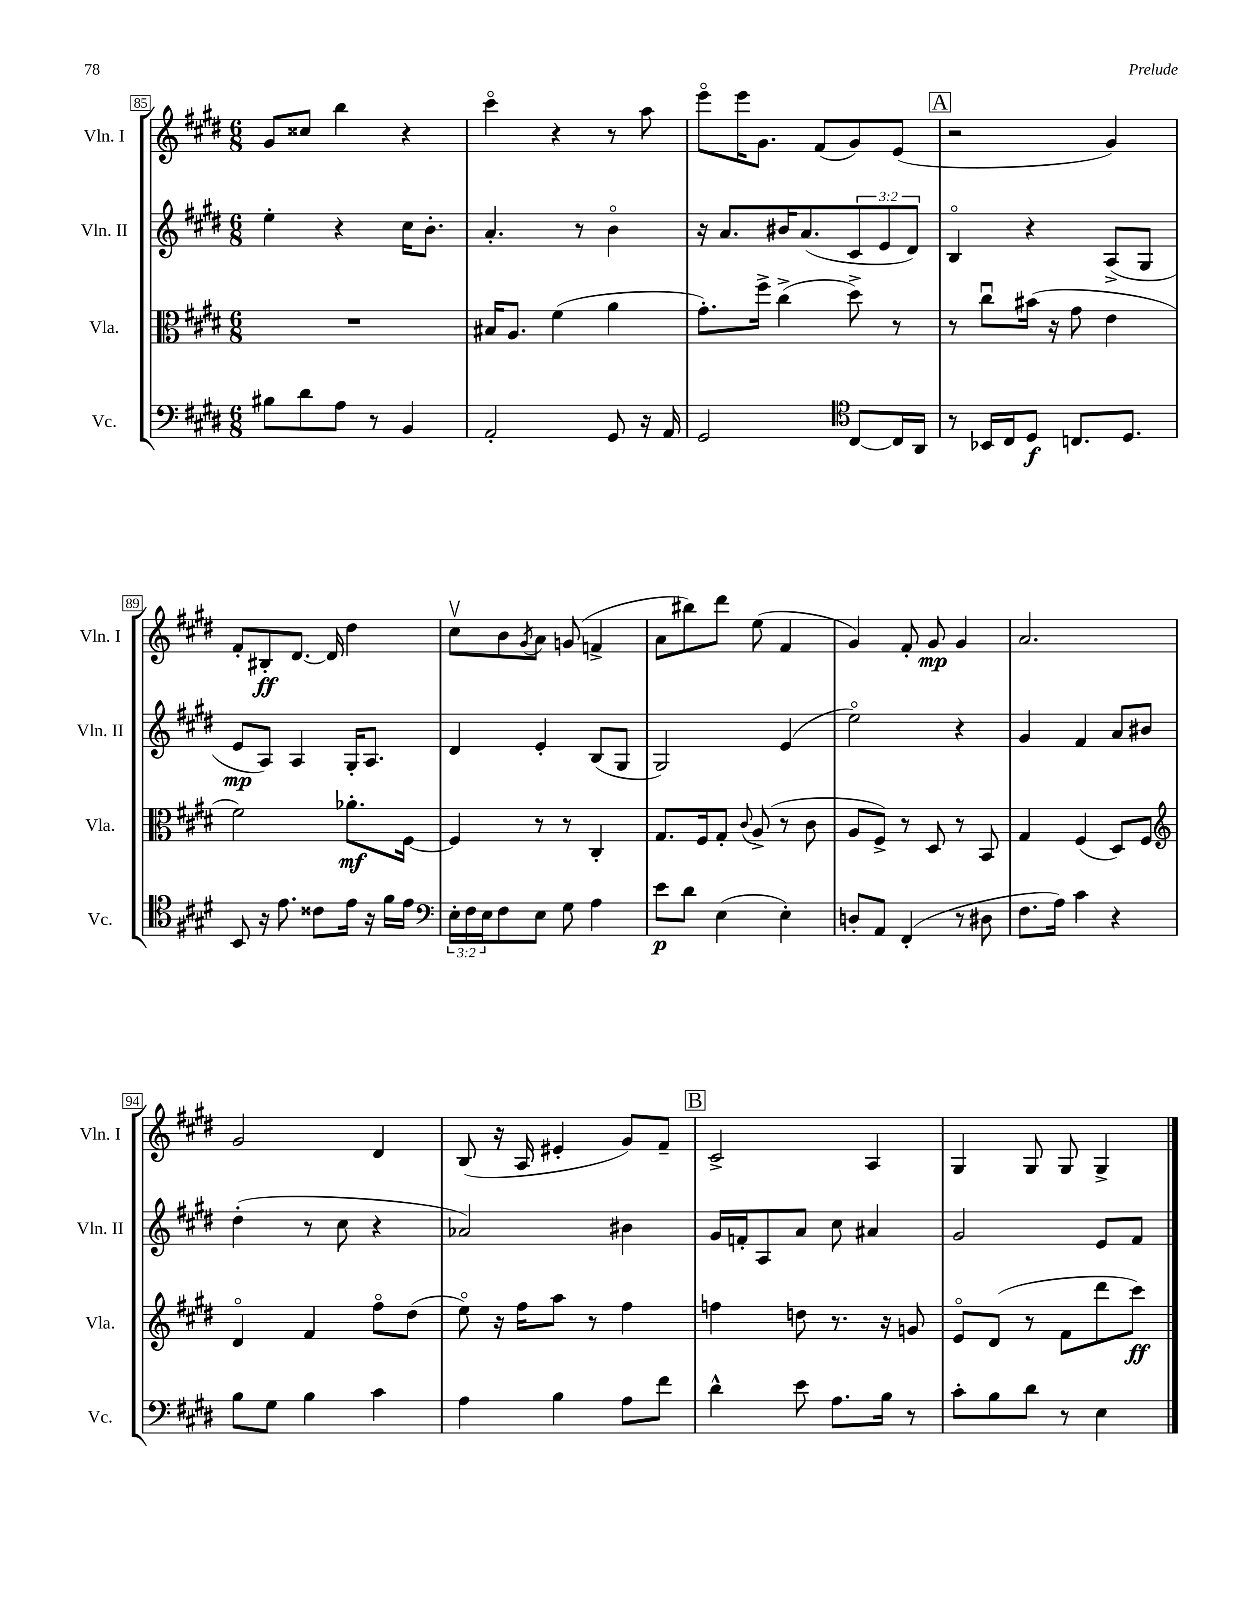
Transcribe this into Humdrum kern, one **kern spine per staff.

**kern	**kern	**kern	**kern
*staff4	*staff3	*staff2	*staff1
*clefF4	*clefC3	*clefG2	*clefG2
*k[f#c#g#d#]	*k[f#c#g#d#]	*k[f#c#g#d#]	*k[f#c#g#d#]
*M6/8	*M6/8	*M6/8	*M6/8
8B#\L	2.r	4ee'\	8g#/L
8d#\	.	.	8cc##/J
8A\J	.	4r	4bb\
8r	.	.	.
4BB/	.	16cc#\LK	4r
.	.	8.b'\J	.
=	=	=	=
2AA'/	16B#/LK	4.a'/	4ccc#o\
.	8.A/J	.	.
.	(4f#\	.	4r
.	.	8r	.
8GG#/	4a\	4bo\	8r
16r	.	.	8aa\
16AA/	.	.	.
=	=	=	=
2GG#/	8.g#'\L)	16r	8eeeo\L
.	.	8.a/L	.
.	.	.	16eee\K
.	16ff#^\Jk	.	8.g#\J
.	(4cc#^\	16b#/K	.
.	.	(8.a/	.
.	.	.	(8f#/L
*clefC4	*	*	*
[8C#/L	8dd#^\)	12c#/	8g#/)
.	.	12e/	.
16C#/]L	8r	.	(8e/J
.	.	12d#/J)	.
16AA/JJ	.	.	.
=	=	=	=
8r	8r	4Bo/	2r
16BB-/LL	8cc#u\L	.	.
16C#/J	.	.	.
8D#/J	(16b#\Jk	4r	.
.	16r	.	.
8.C/L	8g#\	.	.
.	4e\	(8A^/L	4g#/)
8.D#/J	.	.	.
.	.	8G#/J	.
=	=	=	=
8BB/	2f#\)	8e/L	8f#'/L
16r	.	8A/J)	8B#'/
8.e\	.	.	.
.	.	4A/	[8.d#/J
8c##\L	.	.	.
.	.	.	16d#/]
16e\Jk	8.a-'\L	16G#'/LK	4dd#\
16r	.	8.A/J	.
16f#\LL	.	.	.
16e\JJ	[16F#\Jk	.	.
=	=	=	=
*clefF4	*	*	*
24E'\LL	4F#/]	4d#/	8cc#v\L
24F#\	.	.	.
24E\J	.	.	.
8F#\	.	.	8b\
.	.	.	8qg#/
8E\J	8r	4e'/	8a\J
8G#\	8r	.	(8g/
4A\	4C#'/	(8B/L	4f^/
.	.	8G#/J	.
=	=	=	=
8e\L	8.G#/L	2G#/)	8a\L
8d#\J	.	.	8bb#\)
.	16F#/k	.	.
(4E\	8G#'/J	.	8ddd#\J
.	8qqc#/	.	.
.	(8A^/	.	(8ee\
4E'\)	8r	(4e/	4f#/
.	8c#\	.	.
=	=	=	=
8D'/L	8A/L	2eeo\)	4g#/)
8AA/J	8F#^/J)	.	.
(4FF#'/	8r	.	8f#'/
.	8D#/	.	8g#/
8r	8r	4r	4g#/
8D#\	8BB/	.	.
=	=	=	=
8.F#\L	4G#/	4g#/	2.a/
16A\Jk)	.	.	.
4c#\	(4F#/	4f#/	.
4r	8D#/L)	8a/L	.
.	8F#/J	8b#/J	.
=	=	=	=
*	*clefG2	*	*
8B\L	4d#o/	(4dd#'\	2g#/
8G#\J	.	.	.
4B\	4f#/	8r	.
.	.	8cc#\	.
4c#\	8ff#o\L	4r	4d#/
.	(8dd#\J	.	.
=	=	=	=
4A\	8eeo\)	2a-/)	(8B/
.	16r	.	16r
.	16ff#\LK	.	16A/
4B\	8aa\J	.	4e#'/
.	8r	.	.
8A\L	4ff#\	4b#\	8g#/L)
8f#\J	.	.	8f#~/J
=	=	=	=
4d#^^\	4ff\	16g#/LL	2c#^/
.	.	16f'/J	.
.	.	8A/	.
8e\	8dd\	8a/J	.
8.A\L	8.r	8cc#\	.
.	.	4a#/	4A/
16B\Jk	16r	.	.
8r	8g/	.	.
=	=	=	=
8c#'\L	8eo/L	2g#/	4G#/
8B\	(8d#/J	.	.
8d#\J	8r	.	8G#/
8r	8f#\L	.	8G#/
4E\	8ddd#\	8e/L	4G#^/
.	8ccc#\J)	8f#/J	.
==	==	==	==
*-	*-	*-	*-
